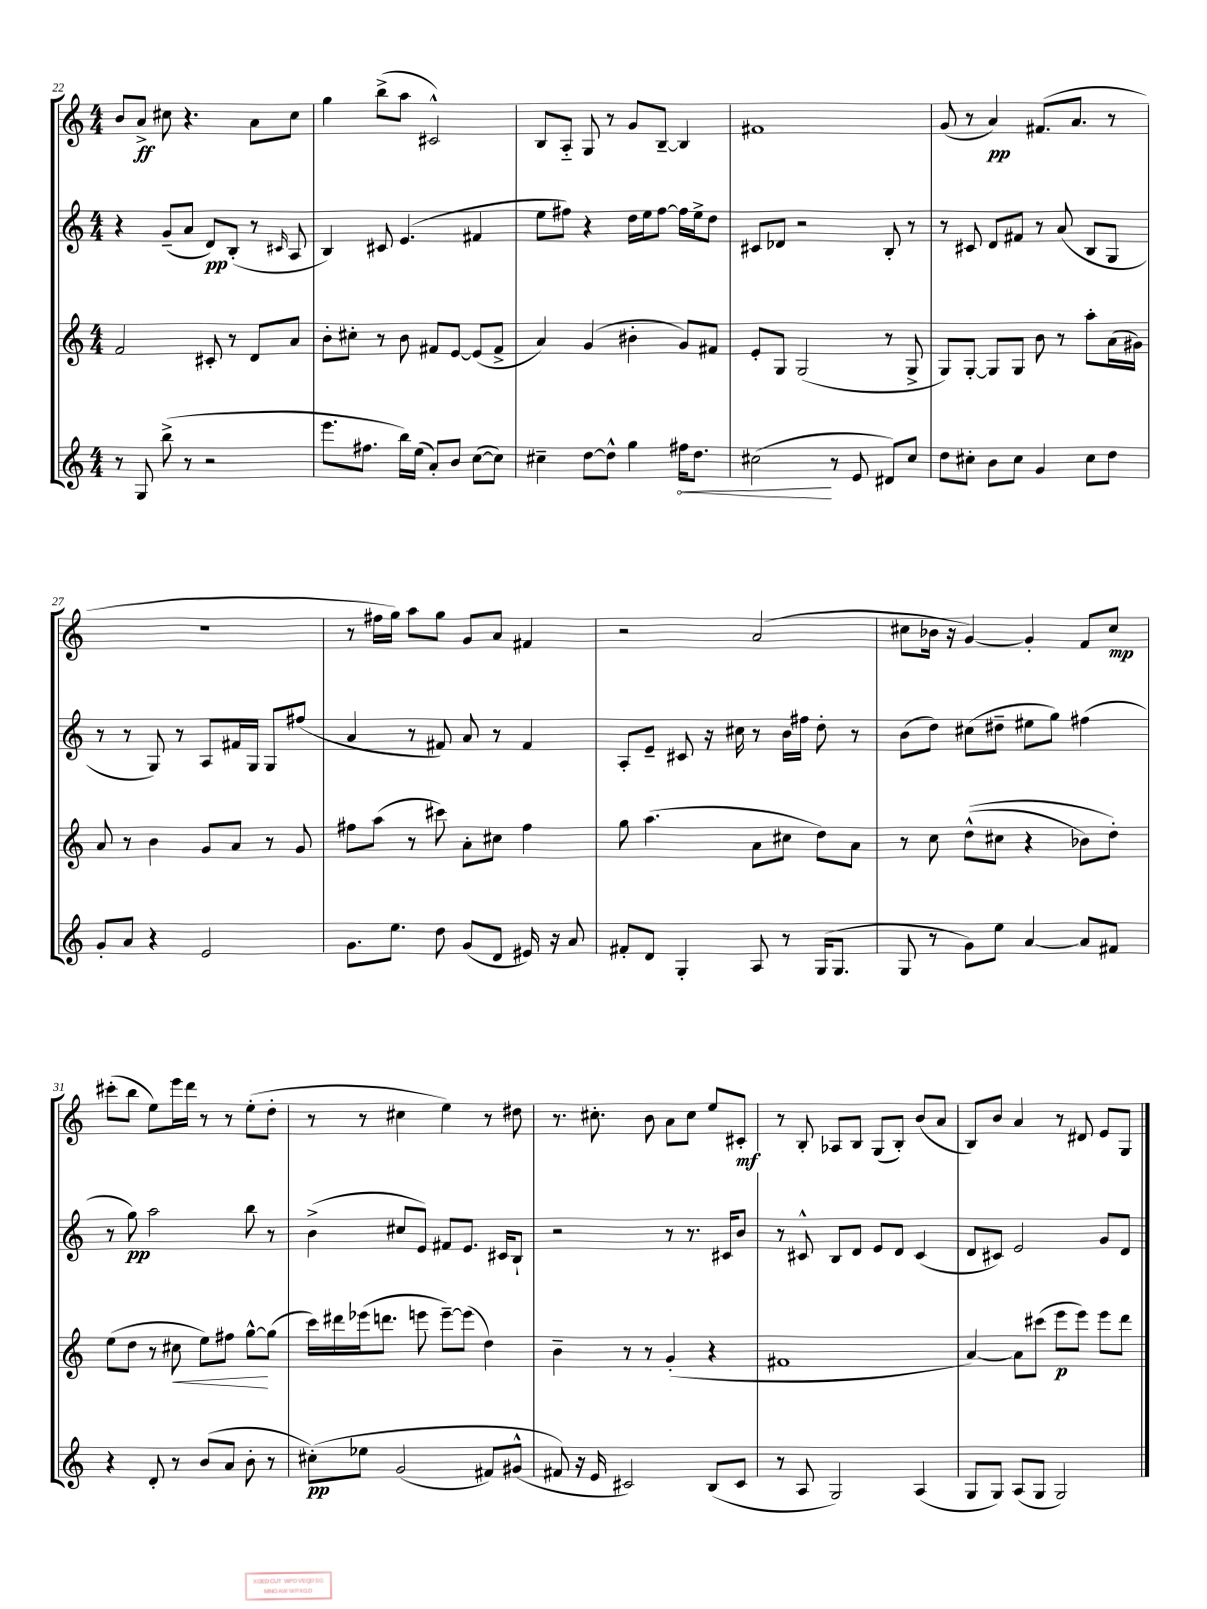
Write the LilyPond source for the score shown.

<<
\new StaffGroup <<
\new Staff = "s0" {
    \clef treble \key c \major \numericTimeSignature \time 4/4
    \autoBeamOff b'8[ a'8]->\ff cis''8 r4. a'8[ cis''8] |
    g''4 b''8[->( a''8] cis'2-^) |
    b8[ a8]-_ g8 r8 g'8[ b8]~-- b4 |
    fis'1 |
    g'8( r8 a'4\pp) fis'8.[( a'8.] r8 |
    r1 |
    r8 fis''16[ g''16]) a''8[ g''8] g'8[ a'8] fis'4 |
    r2 a'2( |
    cis''8[ bes'16] r16 g'4~) g'4-. f'8[ cis''8]\mp |
    cis'''8[-.( b''8] e''8[) e'''16 d'''16] r8 r8 e''8[-.( d''8]-. |
    r8 r8 cis''4 e''4) r8 dis''8 |
    r8. cis''8.-. b'8 a'8[ cis''8] e''8[ cis'8]-.\mf |
    r8 b8-. aes8[ b8] g8[( b8]-.) b'8[( a'8] |
    b8[) b'8] a'4 r8 dis'8 e'8[ g8] \bar "|." |
}
\new Staff = "s1" {
    \clef treble \key c \major \numericTimeSignature \time 4/4
    \autoBeamOff r4 g'8[--( a'8] d'8[\pp) b8]-.( r8 \grace { cis'16 } a8 |
    b4) cis'8 e'4.( fis'4 |
    e''8[ fis''8]) r4 d''16[ e''16 fis''8]~ fis''16[ e''16-> d''8] |
    cis'8[ des'8] r2 b8-. r8 |
    r8 cis'8 d'8[ fis'8] r8 a'8( b8[ g8] |
    r8 r8 g8) r8 a8[ fis'16 g16] g8[ fis''8]( |
    a'4 r8 fis'8) a'8 r8 fis'4 |
    a8[-. e'8]-- cis'8 r16 cis''16 r8 b'16[ fis''16] d''8-. r8 |
    b'8[( d''8]) cis''8[( dis''8]-- eis''8[ g''8]) fis''4( |
    r8 g''8\pp) a''2 b''8 r8 |
    b'4->( cis''8[ e'8]) fis'8[ e'8.] cis'16[ b8]-! |
    r2 r8 r8. cis'16[ b'8] |
    r8 cis'8-^ b8[ d'8] e'8[ d'8] cis'4( |
    d'8[ cis'8]) e'2 g'8[ d'8] \bar "|." |
}
\new Staff = "s2" {
    \clef treble \key c \major \numericTimeSignature \time 4/4
    \autoBeamOff f'2 cis'8-. r8 d'8[ a'8] |
    b'8[-. cis''8]-. r8 b'8 fis'8[ e'8]~ e'8[( fis'8]-> |
    a'4) g'4( bis'4-. g'8[) fis'8] |
    e'8[-. g8] g2( r8 g8-> |
    g8[) g8]~-. g8[ g8] b'8 r8 a''8[-. a'16( gis'16]) |
    a'8 r8 b'4 g'8[ a'8] r8 g'8 |
    fis''8[ a''8]( r8 cis'''8) a'8[-. cis''8] fis''4 |
    g''8 a''4.( a'8[ cis''8] d''8[) a'8] |
    r8 c''8 d''8[-^(\( cis''8] r4 bes'8[) d''8]-.\) |
    e''8[( d''8] r8 cis''8\< e''8[) fis''8] g''8[~-^\! g''8]( |
    c'''16[) dis'''16 ees'''16( d'''8.] e'''8 e'''8[~--) e'''8]( d''4) |
    b'4-- r8 r8 g'4-.( r4 |
    fis'1 |
    a'4~) a'8[ cis'''8]( e'''8[\p e'''8]) e'''8[ d'''8] \bar "|." |
}
\new Staff = "s3" {
    \clef treble \key c \major \numericTimeSignature \time 4/4
    \autoBeamOff r8 g8 b''8->( r8 r2 |
    e'''8.[ fis''8.] b''16[) e''16]( a'8[-.) b'8] c''8[~( c''8]) |
    cis''4-- d''8[~ d''8]-^ g''4 \once \override Hairpin.circled-tip = ##t fis''16[\< d''8.] |
    cis''2\!( r8 e'8 dis'8[) cis''8] |
    d''8[ cis''8]-. b'8[ cis''8] g'4 cis''8[ d''8] |
    g'8[-. a'8] r4 e'2 |
    g'8.[ e''8.] d''8 g'8[( d'8] eis'16) r16 a'8 |
    fis'8[-. d'8] g4-. a8 r8 g16[( g8.] |
    g8 r8 g'8[) e''8] a'4~ a'8[ fis'8] |
    r4 d'8-. r8 b'8[( a'8] b'8-. r8 |
    cis''8[-.\pp)\( ees''8] g'2( fis'8[) gis'8]-^( |
    fis'8\) r16 e'16 cis'2) b8[( cis'8] |
    r8 a8 g2) a4( |
    g8[ g8]) a8[( g8] g2) \bar "|." |
}
>>
>>
\layout { \context { \Score currentBarNumber = #22 } }
